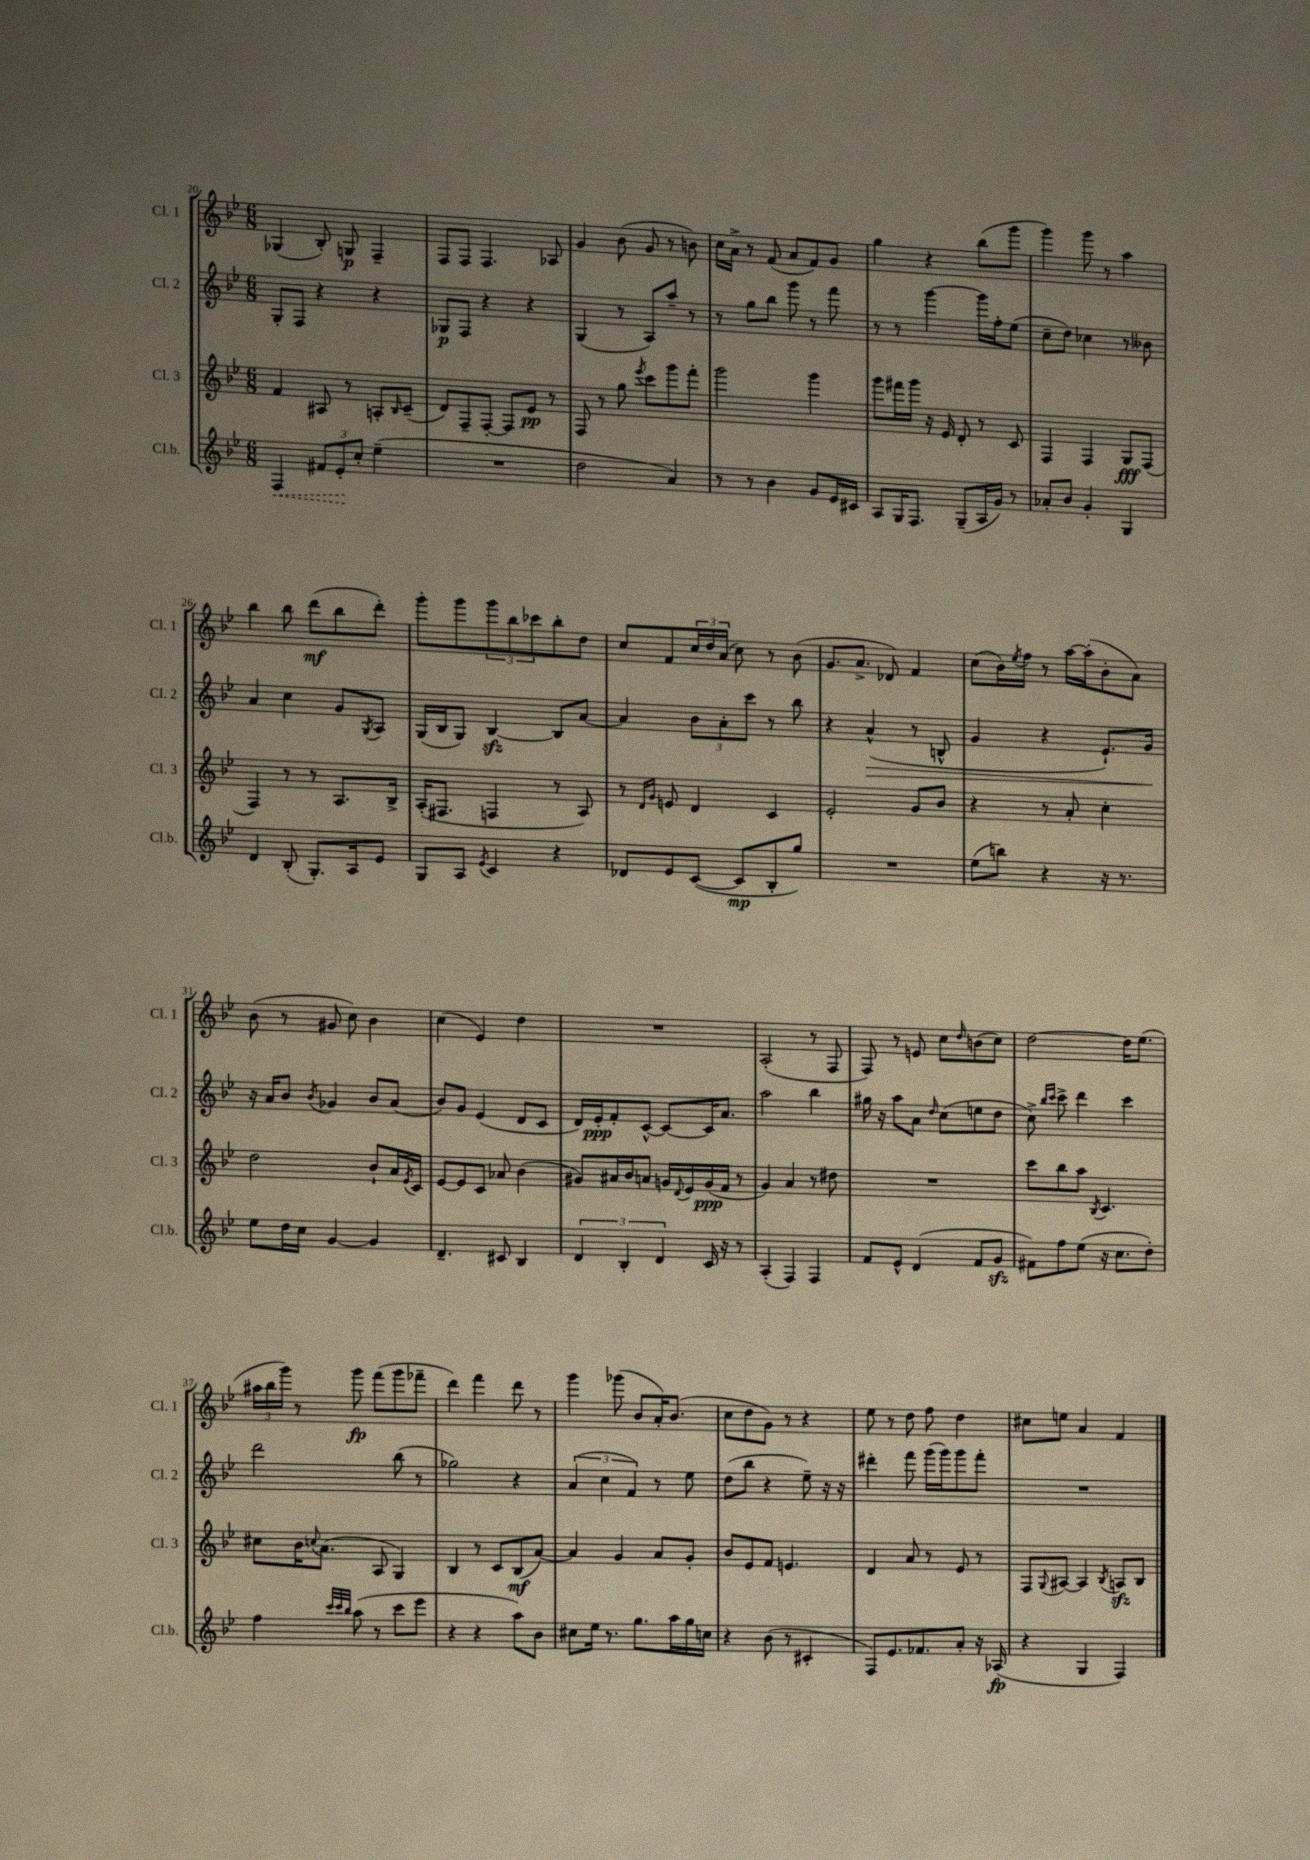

**kern	**kern	**kern	**kern
*staff4	*staff3	*staff2	*staff1
*clefG2	*clefG2	*clefG2	*clefG2
*k[b-e-]	*k[b-e-]	*k[b-e-]	*k[b-e-]
*M6/8	*M6/8	*M6/8	*M6/8
4F	4f	8G'	(4G-
.	.	8F	.
12f#	8A#	4r	8B-')
12e-'	.	.	.
.	8r	.	8G
12cc'	.	.	.
(4ee-~	8A'	4r	4F~
.	16qqB-	.	.
.	(8c~	.	.
=	=	=	=
2.r	8d)	8G-	8F
.	8F~	8F	8F
.	[8F'	4r	4.F
.	8F]	.	.
.	8e-	4r	.
.	8r	.	8A-
=	=	=	=
2dd	8F	(4G	4g
.	8r	.	.
.	8gg	8r	(8b-
.	8qeee-	.	.
.	8ccc	8A)	8g
4a)	8ggg	8aa~	8r
.	8fff'	8r	8b)
=	=	=	=
8r	2ggg	8r	16cc
.	.	.	16a^
8r	.	8gg	8r
4b-	.	8bb-	(8f
.	.	8ggg	8a
8g	4ggg	8r	8f)
16e-	.	8fff	8g
16c#	.	.	.
=	=	=	=
8A	8ggg	8r	4gg
16G	16fff#	8r	.
8.F	16ggg	.	.
.	16r	[4ggg	4r
.	16e-	.	.
(8G~	8d'	.	.
16A	8r	16ggg]	(8bb-
16g)	.	16ff'	.
8r	8c	(8ee-	8ggg
=	=	=	=
8a-'	4F	8cc~	4ggg)
8b-	.	8dd)	.
4g'	4F	4cc-	8ggg
.	.	.	8r
4G	8G	8r	4aa
.	(8F	8b--	.
=	=	=	=
4d	4F)	4a	4bb-
(8B-'	8r	4cc	8bb-
8.G')	8r	.	(8ddd
.	8.A	8g	8bb-
16A	.	.	.
.	.	8qG	.
8e-	.	8A	8ddd')
.	16B-^	.	.
=	=	=	=
8G	(16A'	(16G	8ggg'
.	8.F#	16B-	.
8A	.	8G)	8ggg
8qe-	.	.	.
4c	4F	[4B-	12ggg
.	.	.	12bb-
.	.	.	12ccc-
4r	8r	8B-]	8bb-'
.	8A)	[8a	8dd
=	=	=	=
8d-	8r	4a]	8cc
.	16qqd	.	.
.	16qqg	.	.
8e-	8e	.	8f
([8c	4d	12b-	24cc
.	.	.	24dd
.	.	12a'	(24a
8c]	.	.	8cc)
.	.	12ccc	.
8B-'	4c	8r	8r
8gg)	.	8bb-	(8b-
=	=	=	=
2.r	2e-'	4r	8.g
.	.	.	8.a^
.	.	(4a^^	.
.	.	.	8d-)
.	8g	8r	4f
.	8b-	8B^^	.
=	=	=	=
(8ee-	4r	4g	(8cc
8bb)	.	.	16b-)
.	.	.	8qee-
.	.	.	16ff
4r	8r	4r	8r
.	8a'	.	[16aa
.	.	.	(16aa']
16r	4cc'	8.e-`)	8b-'
8.r	.	.	.
.	.	.	8a)
.	.	16g	.
=	=	=	=
8ee-	2dd	16r	(8b-
.	.	16a	.
16dd	.	8b-	8r
16cc	.	.	.
.	.	8qb-	.
[4g	.	4g-	8g#
.	.	.	8cc)
4g]	8b-`	8b-	4b-
.	16a	(8a	.
.	8qe-	.	.
.	16c	.	.
=	=	=	=
4.d~	[8e-	8b-)	(4cc
.	8e-]	8g	.
.	8c	(4e-	4e-)
8c#	8a-	.	.
4B-	(4b-	8d	4dd
.	.	8c	.
=	=	=	=
6d	8g#)	16d)	2.r
.	.	16e-'	.
.	16a#	8f'	.
6B-'	.	.	.
.	16b-	.	.
.	8a	[8c^^	.
6d	.	.	.
.	16g	8c_	.
.	8qqd	.	.
.	16e-	.	.
16c	(16g	16c]	.
16r	16f	8.a	.
8r	8r	.	.
=	=	=	=
(4A'	4g)	2aa	(2A'
4F)	4a	.	.
4F	8r	4bb-	8r
.	8dd#	.	8F
=	=	=	=
8f	2.r	16gg#	8F)
.	.	16r	.
8e-^^	.	8aa	8r
(4d	.	8a	8e
.	.	16qqdd	.
.	.	(8cc	8cc
.	.	.	16qqdd
8f	.	8ee	(8b
8g	.	8dd	8cc)
=	=	=	=
8f#)	8ccc	8cc^)	[2dd
.	.	16qqbb-	.
.	.	16qqccc	.
8ff	8bb-	8ccc^	.
(8ee-	8aa	4ddd	.
.	8qB-	.	.
16r	4.c	.	.
8.cc	.	.	.
.	.	4ccc	16dd]
.	.	.	(8.ee-
8dd')	.	.	.
=	=	=	=
4ff	8cc#	2ddd	24aa#
.	.	.	24bb-
.	.	.	24ggg)
.	16b-	.	8r
.	8qqcc	.	.
.	(8.a	.	.
32qqccc	.	.	.
32qqccc	.	.	.
32qqbb-	.	.	.
(8aa	.	.	8ggg
8r	8A	.	(8fff
8ccc	4G)	(8bb-	8ggg
8eee-	.	8r	8fff-~
=	=	=	=
4r	4B-	2gg-)	4ddd)
4r	8r	.	4fff
.	8c	.	.
8aa)	(8B-	4r	8ddd
8b-	[8a)	.	8r
=	=	=	=
8cc#	4a]	(6a	4ggg
16ee-	.	.	.
.	.	6cc	.
8.r	.	.	.
.	4g	.	(8ggg-
.	.	6f)	.
8.gg	.	.	8b-
.	8a	8r	16a')
16aa	.	.	(8.b-
16gg	8g'	8ee-	.
16cc	.	.	.
=	=	=	=
4r	8b-	(8dd	8cc
.	8e-	8bb-	8dd
(8b-	8f	4r	8g)
8r	4.e	.	8r
4c#'	.	8ee-~)	4r
.	.	16r	.
.	.	16r	.
=	=	=	=
8F)	4d	4ddd#'	8ee-
8.e-	.	.	8r
.	8a	8fff	8dd
8.f-	.	.	.
.	8r	(16ggg	8ff
.	.	16ggg)	.
8a'	8e-	8ggg	4dd
16r	8r	8fff'	.
(16A-	.	.	.
=	=	=	=
4r	8F	2.r	8cc#
.	8qqG	.	.
.	[8A#	.	8ee
4G	4A#]	.	4a
.	8qB-	.	.
4F)	8A	.	4f
.	8B-	.	.
==	==	==	==
*-	*-	*-	*-
